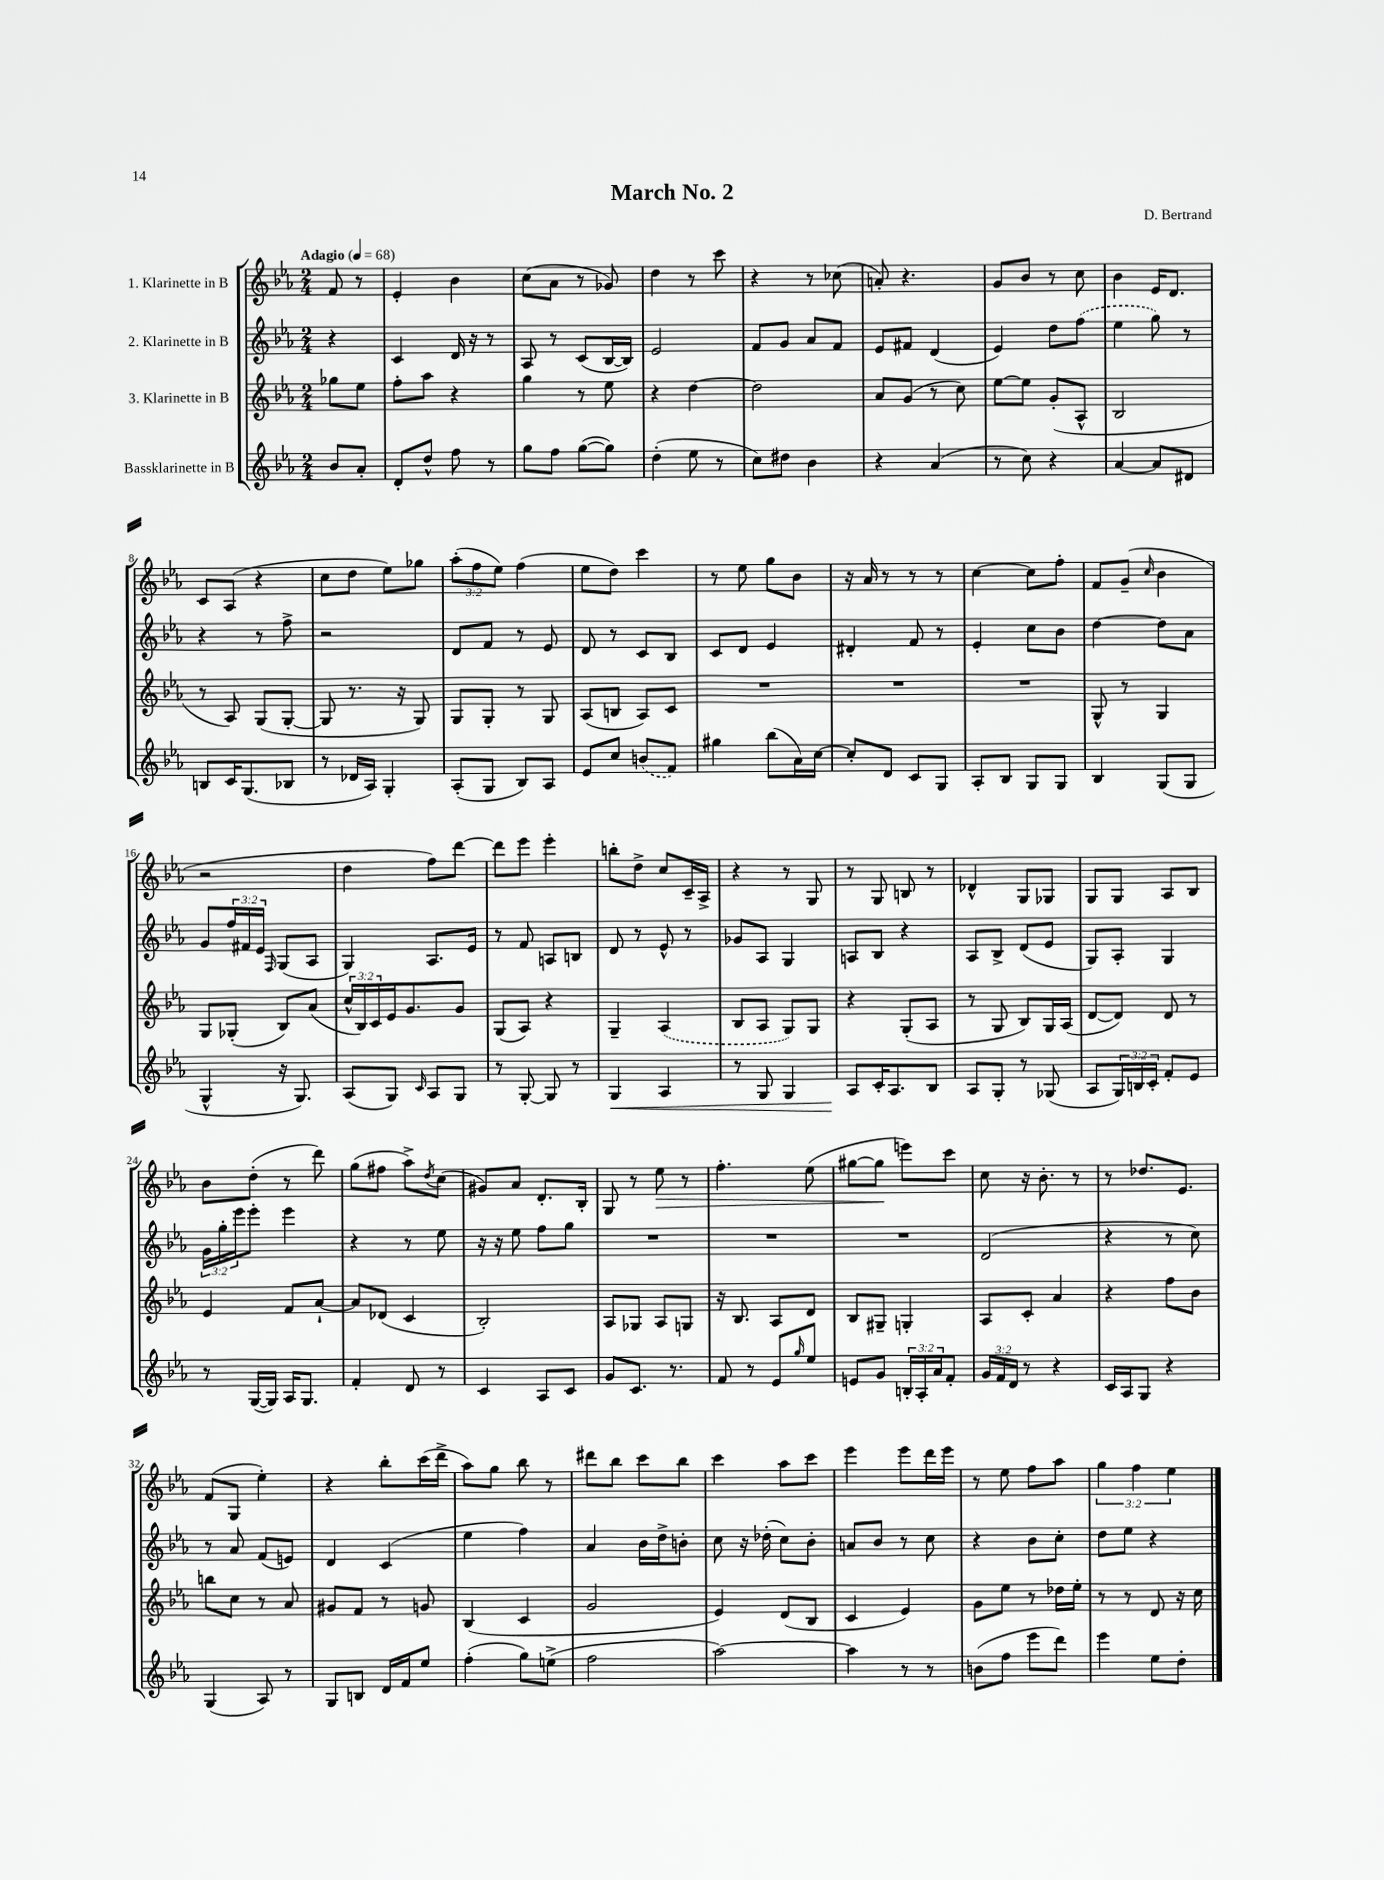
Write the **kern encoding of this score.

**kern	**kern	**kern	**kern
*staff4	*staff3	*staff2	*staff1
*clefG2	*clefG2	*clefG2	*clefG2
*k[b-e-a-]	*k[b-e-a-]	*k[b-e-a-]	*k[b-e-a-]
*M2/4	*M2/4	*M2/4	*M2/4
*MM68	*MM68	*MM68	*MM68
8b-	8gg-	4r	8f
8a-'	8ee-	.	8r
=	=	=	=
8d'	8ff'	4c	4e-'
8dd^^	8aa-	.	.
8ff	4r	16d	4b-
.	.	16r	.
8r	.	8r	.
=	=	=	=
8gg	4gg	8A-	(8cc
8ff	.	8r	8a-
([8gg	8r	(8c	8r
8gg])	8ee-	[16B-	8g-)
.	.	16B-])	.
=	=	=	=
(4dd'	4r	2e-	4dd
8ee-	[4dd	.	8r
8r	.	.	8ccc
=	=	=	=
8cc)	2dd]	8f	4r
8dd#	.	8g	.
4b-	.	8a-	8r
.	.	8f	(8cc-
=	=	=	=
4r	8a-	8e-	8a')
.	(8g	8f#	4.r
(4a-	8r	(4d	.
.	8cc)	.	.
=	=	=	=
8r	[8ee-	4e-)	8g
8cc)	8ee-]	.	8b-
4r	(8g'	8dd	8r
.	8A-^^	(8ff	8cc
=	=	=	=
[4a-	2B-	4ee-	4b-
8a-]	.	8gg)	16e-
.	.	.	8.d
8d#	.	8r	.
=	=	=	=
8B	8r	4r	8c
16c	8A-)	.	(8A-
(8.G	.	.	.
.	(8G	8r	4r
8B-	[8G'	8ff^	.
=	=	=	=
8r	8G]	2r	8cc
16d-	8.r	.	8dd
16A-)	.	.	.
4G'	.	.	8ee-)
.	16r	.	.
.	8G)	.	8gg-
=	=	=	=
(8A-'	8G	8d	(12aa-'
.	.	.	12ff
8G	8G'	8f	.
.	.	.	12ee-)
8B-)	8r	8r	(4ff
8A-	8G	8e-	.
=	=	=	=
8e-	(8A-	8d	8ee-
8cc	8B	8r	8dd)
(8b	8A-)	8c	4ccc
8f)	8c	8B-	.
=	=	=	=
4gg#	2r	8c	8r
.	.	8d	8ee-
(8bb-	.	4e-	8gg
16a-)	.	.	8b-
[16cc	.	.	.
=	=	=	=
8cc']	2r	4d#'	16r
.	.	.	16a-
8d	.	.	8r
8c	.	8f	8r
8G	.	8r	8r
=	=	=	=
8A-'	2r	4e-'	[4cc
8B-	.	.	.
8G	.	8cc	8cc]
8G	.	8b-	8ff'
=	=	=	=
4B-	8G^^	[4dd	8f
.	8r	.	(8g~
.	.	.	16qqcc
(8G	4G	8dd]	4b-
8G	.	8a-	.
=	=	=	=
4G^^	8G	8g	2r
.	(8G-'	24ff	.
.	.	24f#	.
.	.	24e-	.
.	.	16qqF	.
16r	8B-)	(8G	.
8.G)	.	.	.
.	(8a-	8A-	.
=	=	=	=
(8A-	24cc^^	4G)	4dd
.	24B-)	.	.
.	24c	.	.
8G)	16e-	.	.
.	8.g	.	.
16qqc	.	.	.
8A-	.	8.A-	8ff)
8G	8g	.	[8ddd
.	.	16e-	.
=	=	=	=
8r	(8G	8r	8ddd]
[8G'	8A-)	8f	8eee-
8G]	4r	8A	4eee-'
8r	.	8B	.
=	=	=	=
4G	4G~	8d	8bb'
.	.	8r	8dd^
4A-	(4A-	8e-^^	8cc
.	.	8r	16c~
.	.	.	16A-^
=	=	=	=
8r	8B-	8g-	4r
8G	8A-	8A-	.
4G	8G)	4G	8r
.	8G	.	8G
=	=	=	=
8A-	4r	8A	8r
16c'	.	8B-	8G
8.A-	.	.	.
.	(8G'	4r	8B
8B-	8A-	.	8r
=	=	=	=
8A-	8r	8A-	4d-^^
8G'	8G	8B-^	.
8r	8B-)	(8d	8G
(8G-	16G	8e-	8G-
.	(16A-	.	.
=	=	=	=
8A-	[8d	8G)	8G
24G)	8d])	8A-'	8G
24B	.	.	.
24c'	.	.	.
8f'	8d	4G	8A-
8e-	8r	.	8B-
=	=	=	=
8r	4e-	24g	8b-
.	.	24gg'	.
.	.	24eee-	.
([16G	.	8eee-'	(8dd'
16G])	.	.	.
16A-	8f	4eee-	8r
8.G	.	.	.
.	[8a-`	.	8ddd)
=	=	=	=
4f'	8a-]	4r	(8gg
.	(8d-	.	8ff#
8d	4c	8r	8aa-^)
.	.	.	8qdd
8r	.	8ee-	(8cc
=	=	=	=
4c	2B-')	16r	8g#)
.	.	16r	.
.	.	8ee-	8a-
8A-	.	8ff	8.d'
8c	.	8gg	.
.	.	.	16B-'
=	=	=	=
8g	8A-	2r	8G
8.c	8G-	.	8r
.	8A-	.	8ee-
8.r	.	.	.
.	8G	.	8r
=	=	=	=
8f	16r	2r	4.ff'
.	8.B-	.	.
8r	.	.	.
8e-	8A-	.	.
16qqgg	.	.	.
8ee-	8d	.	(8ee-
=	=	=	=
8e	8B-	2r	[8gg#
8g	8G#~	.	8gg#]
24B'	4G'	.	8eee)
24A-'	.	.	.
24a-	.	.	.
8f'	.	.	8ccc
=	=	=	=
24g	8A-	(2d	8cc
24f	.	.	.
24d	.	.	.
8r	8c'	.	16r
.	.	.	8.b-'
4r	4a-	.	.
.	.	.	8r
=	=	=	=
16c	4r	4r	8r
16A-	.	.	.
8G	.	.	8.dd-
4r	8ff	8r	.
.	.	.	8.e-
.	8b-	8cc)	.
=	=	=	=
(4G	8bb	8r	(8f
.	8cc	8a-	8G
8A-)	8r	(8f	4ee-')
8r	8a-	8e)	.
=	=	=	=
8G	8g#	4d	4r
8B	8f	.	.
16d	8r	(4c	8bb-'
16f	.	.	.
8ee-	8g	.	(16ccc
.	.	.	16ddd^
=	=	=	=
(4ff'	(4B-	4ee-	8aa-)
.	.	.	8gg
8gg)	4c	4ff)	8bb-
(8ee^	.	.	8r
=	=	=	=
2ff	2g	4a-	8ddd#
.	.	.	8bb-
.	.	16b-	8ccc
.	.	16dd^	.
.	.	8b'	8bb-
=	=	=	=
[2aa-)	4e-)	8cc	4ccc
.	.	16r	.
.	.	(16dd-'	.
.	(8d	8cc)	8aa-
.	8B-	8b-'	8ccc
=	=	=	=
4aa-]	4c	8a	4eee-
.	.	8b-	.
8r	4e-)	8r	8eee-
8r	.	8cc	16ddd
.	.	.	16eee-
=	=	=	=
(8b	8g	4r	8r
8ff	8ee-	.	8ee-
8eee-	8r	8b-	8ff
8ddd)	16dd-	8cc'	8aa-
.	16ee-'	.	.
=	=	=	=
4eee-	8r	8dd	6gg
.	8r	8ee-	.
.	.	.	6ff
8ee-	8d	4r	.
.	.	.	6ee-
8dd'	16r	.	.
.	16cc	.	.
==	==	==	==
*-	*-	*-	*-
